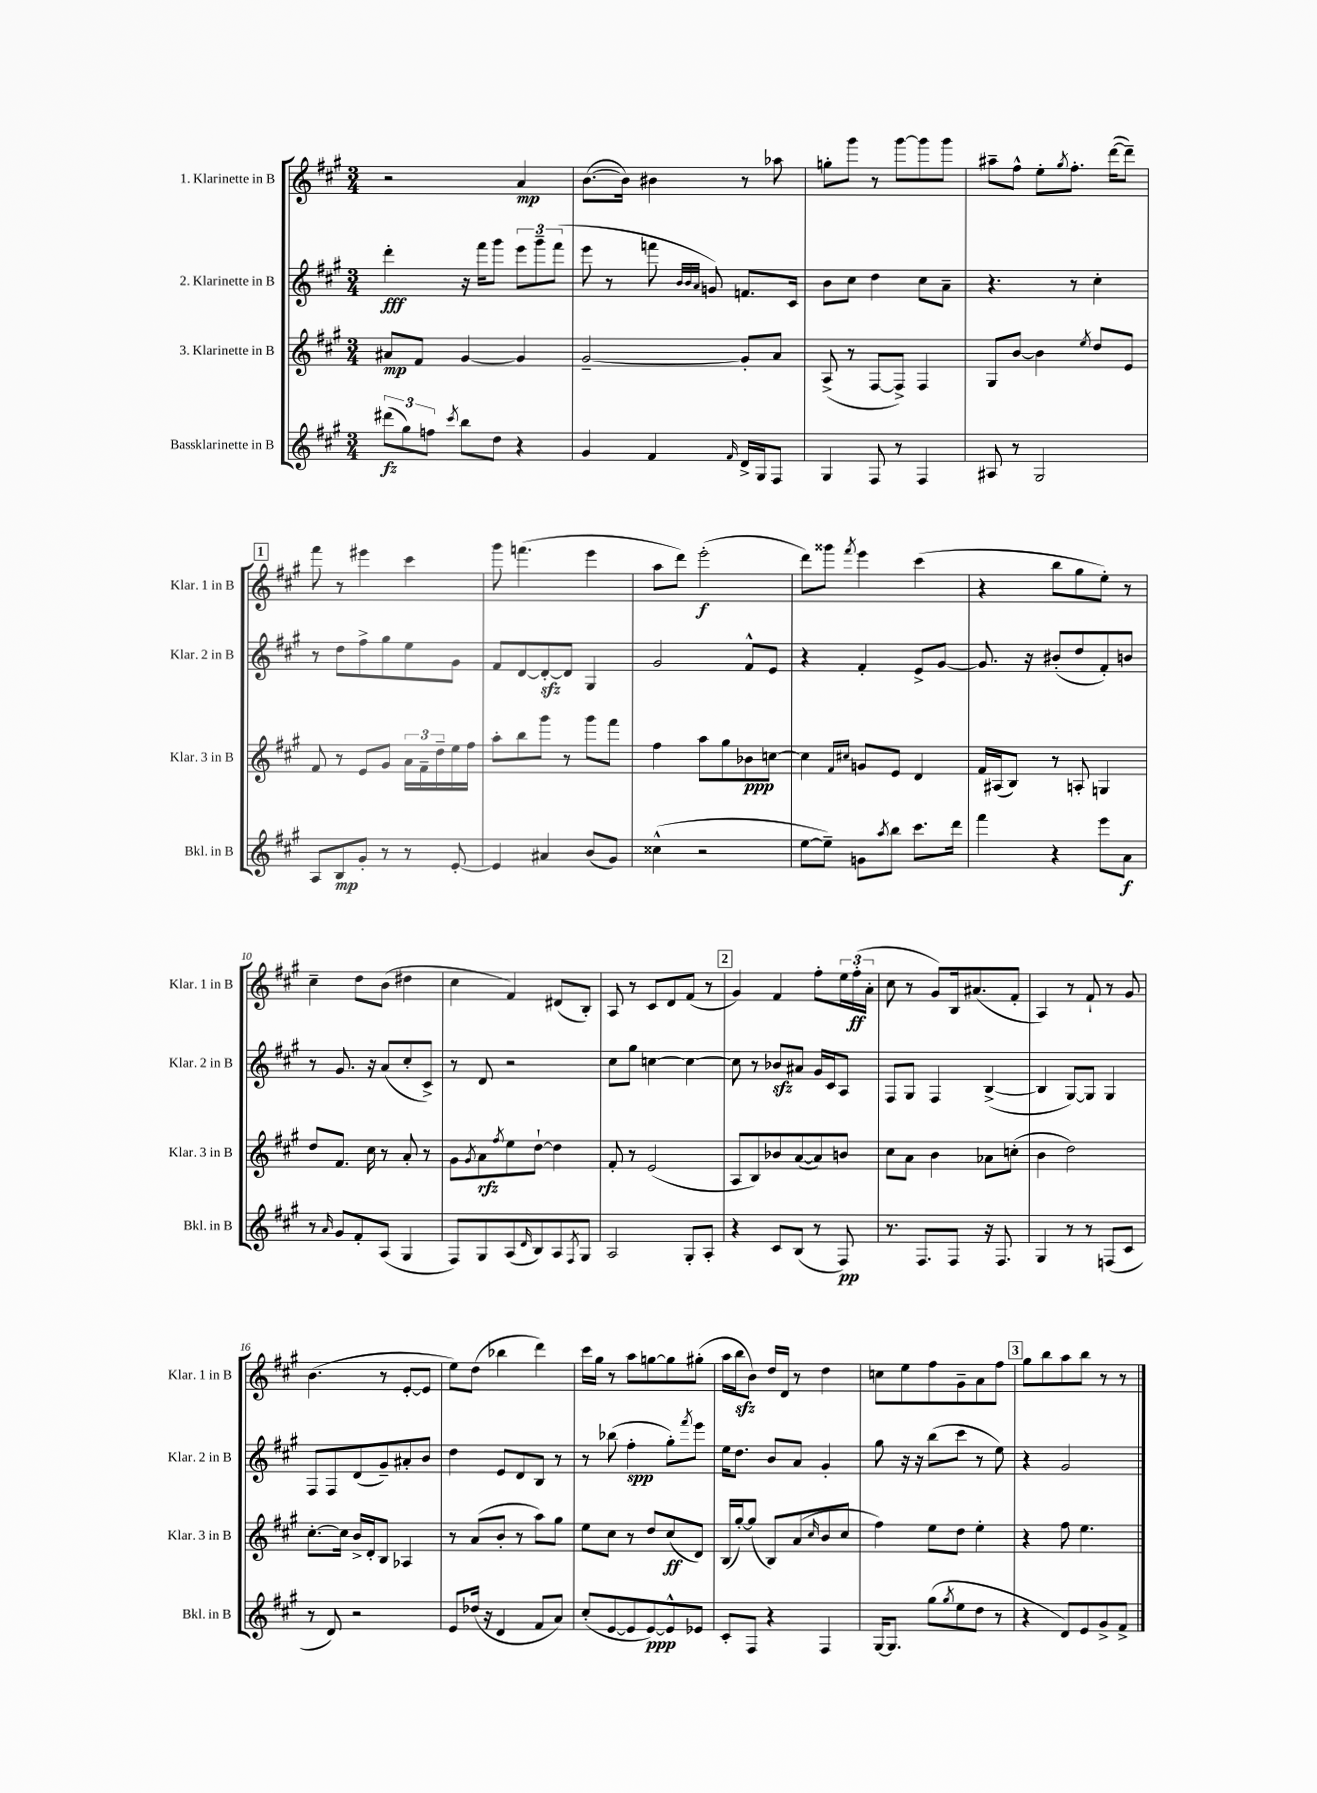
<<
\new StaffGroup <<
\new Staff = "s0" \with { instrumentName = "1. Klarinette in B" shortInstrumentName = "Klar. 1 in B" } {
    \clef treble \key a \major \numericTimeSignature \time 3/4
    r2 a'4\mp |
    b'8.~( b'16) bis'4 r8 aes''8 |
    g''8-. gis'''8 r8 gis'''8~ gis'''8 gis'''8 |
    ais''8-- fis''8-^ e''8-. \acciaccatura { gis''8 } fis''8.-. d'''16~( d'''8--) |
    \mark \markup { \box "1" } fis'''8 r8 eis'''4 cis'''4 |
    gis'''8 f'''4.( e'''4 |
    a''8 d'''8) e'''2-.\f( |
    d'''8) gisis'''8 \acciaccatura { fis'''8 } e'''4 cis'''4( |
    r4 b''8 gis''8 e''8-.) r8 |
    cis''4-- d''8 b'8( dis''4 |
    cis''4 fis'4) dis'8( b8-.) |
    a8 r8 cis'8 d'8 fis'8( r8 |
    \mark \markup { \box "2" } gis'4) fis'4 fis''8-. \tuplet 3/2 { e''16 fis''16-.\ff( a'16-. } |
    cis''8 r8 gis'8) b16 ais'8.( fis'8-. |
    a4) r8 fis'8-! r8 gis'8 |
    b'4.( r8 e'8~-. e'8 |
    e''8) d''8( bes''4 d'''4) |
    cis'''16 gis''16 r8 a''8 g''8~ g''8 gis''8-.( |
    a''16 b''16\sfz b'8) d''16 d'16 r8 d''4 |
    c''8 e''8 fis''8 gis'8-- a'8 fis''8 |
    \mark \markup { \box "3" } gis''8 b''8 a''8 b''8 r8 r8 \bar "|." |
}
\new Staff = "s1" \with { instrumentName = "2. Klarinette in B" shortInstrumentName = "Klar. 2 in B" } {
    \clef treble \key a \major \numericTimeSignature \time 3/4
    d'''4-.\fff r16 fis'''16 gis'''8 \tuplet 3/2 { e'''8 gis'''8-- fis'''8( } |
    e'''8 r8 f'''8 \grace { b'32 b'32 a'32 } g'8) f'8. cis'16 |
    b'8 cis''8 d''4 cis''8 a'8-- |
    r4. r8 cis''4-. |
    \mark \markup { \box "1" } r8 d''8 fis''8-> gis''8 e''8 gis'8 |
    fis'8 d'8~ d'8~-.\sfz d'8 gis4 |
    gis'2 fis'8-^ e'8 |
    r4 fis'4-. e'8-> gis'8~ |
    gis'8. r16 bis'8-.( d''8 fis'8-.) b'8 |
    r8 gis'8. r16 a'8( cis''8-. cis'8->) |
    r8 d'8 r2 |
    cis''8 gis''8 c''4~ c''4~ |
    \mark \markup { \box "2" } c''8 r8 bes'8\sfz ais'8 gis'16 cis'16 a8 |
    fis8 gis8 fis4 b4~->( |
    b4 gis8~) gis8 gis4 |
    fis8 fis8 d'8( gis'8--) ais'8-. b'8 |
    d''4 e'8 d'8 b8 r8 |
    r8 bes''8( fis''4-.\spp gis''8-.) \acciaccatura { fis'''8 } e'''8 |
    e''16 d''8. b'8 a'8 gis'4-. |
    gis''8 r16 r16 b''8( cis'''8 r8 e''8) |
    \mark \markup { \box "3" } r4 gis'2 \bar "|." |
}
\new Staff = "s2" \with { instrumentName = "3. Klarinette in B" shortInstrumentName = "Klar. 3 in B" } {
    \clef treble \key a \major \numericTimeSignature \time 3/4
    ais'8\mp fis'8 gis'4~ gis'4 |
    gis'2~-- gis'8-. a'8 |
    a8->( r8 fis8~ fis8->) fis4 |
    gis8 b'8~ b'4 \acciaccatura { e''8 } d''8 e'8 |
    \mark \markup { \box "1" } fis'8 r8 e'8 gis'8 \tuplet 3/2 { a'16 fis'16-- d''16-- } e''16 fis''16 |
    a''8-. b''8 gis'''8 r8 gis'''8 fis'''8 |
    fis''4 a''8 gis''8 bes'8\ppp c''8~ |
    c''4 \grace { fis'16 cis''16 } g'8 e'8 d'4 |
    fis'16 ais16( b8) r8 a8-. g4 |
    d''8 fis'8. cis''16 r8 a'8-. r8 |
    gis'8 \acciaccatura { gis'8 } a'8\rfz \acciaccatura { fis''8 } e''8 d''8~-! d''4 |
    fis'8-. r8 e'2( |
    \mark \markup { \box "2" } a8 b8) bes'8 a'8~( a'8) b'8 |
    cis''8 a'8 b'4 aes'8 c''8-.( |
    b'4 d''2) |
    cis''8.~-. cis''16 b'16-> d'16-. b8 aes4 |
    r8 a'8( b'8-. r8 a''8) gis''8 |
    e''8 cis''8 r8 d''8 cis''8\ff( d'8) |
    b16( gis''16~-.) gis''8( b8) a'8( \grace { cis''16 } b'8 cis''8 |
    fis''4) e''8 d''8 e''4-. |
    \mark \markup { \box "3" } r4 fis''8 e''4. \bar "|." |
}
\new Staff = "s3" \with { instrumentName = "Bassklarinette in B" shortInstrumentName = "Bkl. in B" } {
    \clef treble \key a \major \numericTimeSignature \time 3/4
    \tuplet 3/2 { dis'''8\fz( gis''8) f''8 } \acciaccatura { cis'''8 } b''8 d''8 r4 |
    gis'4 fis'4 \grace { fis'16 } d'16-> gis16 fis8 |
    gis4 fis8 r8 fis4 |
    ais8 r8 gis2 |
    \mark \markup { \box "1" } a8 b8\mp gis'8-. r8 r8 e'8~-. |
    e'4 ais'4 b'8( gis'8) |
    cisis''4-^( r2 |
    e''8~ e''8--) g'8 \acciaccatura { a''8 } b''8 cis'''8. d'''16 |
    fis'''4 r4 e'''8 a'8\f |
    r8 \grace { a'16 } gis'8 fis'8-. a8( gis4 |
    fis8) gis8 a8( \grace { d'16 } b8) a8 \acciaccatura { fis8 } gis8 |
    a2 gis8-. a8-. |
    \mark \markup { \box "2" } r4 cis'8 b8( r8 fis8\pp) |
    r8. fis8. fis8 r16 fis8. |
    gis4 r8 r8 f8( cis'8 |
    r8 d'8) r2 |
    e'8 des''16( r16 d'4 fis'8 a'8) |
    cis''8-.( e'8~ e'8 e'8~\ppp) e'8-^ ees'8 |
    cis'8-. fis8 r4 fis4 |
    gis16~ gis8. gis''8( \acciaccatura { gis''8 } e''8 d''8 r8 |
    \mark \markup { \box "3" } r4 d'8) e'8 gis'8-> fis'8-> \bar "|." |
}
>>
>>
